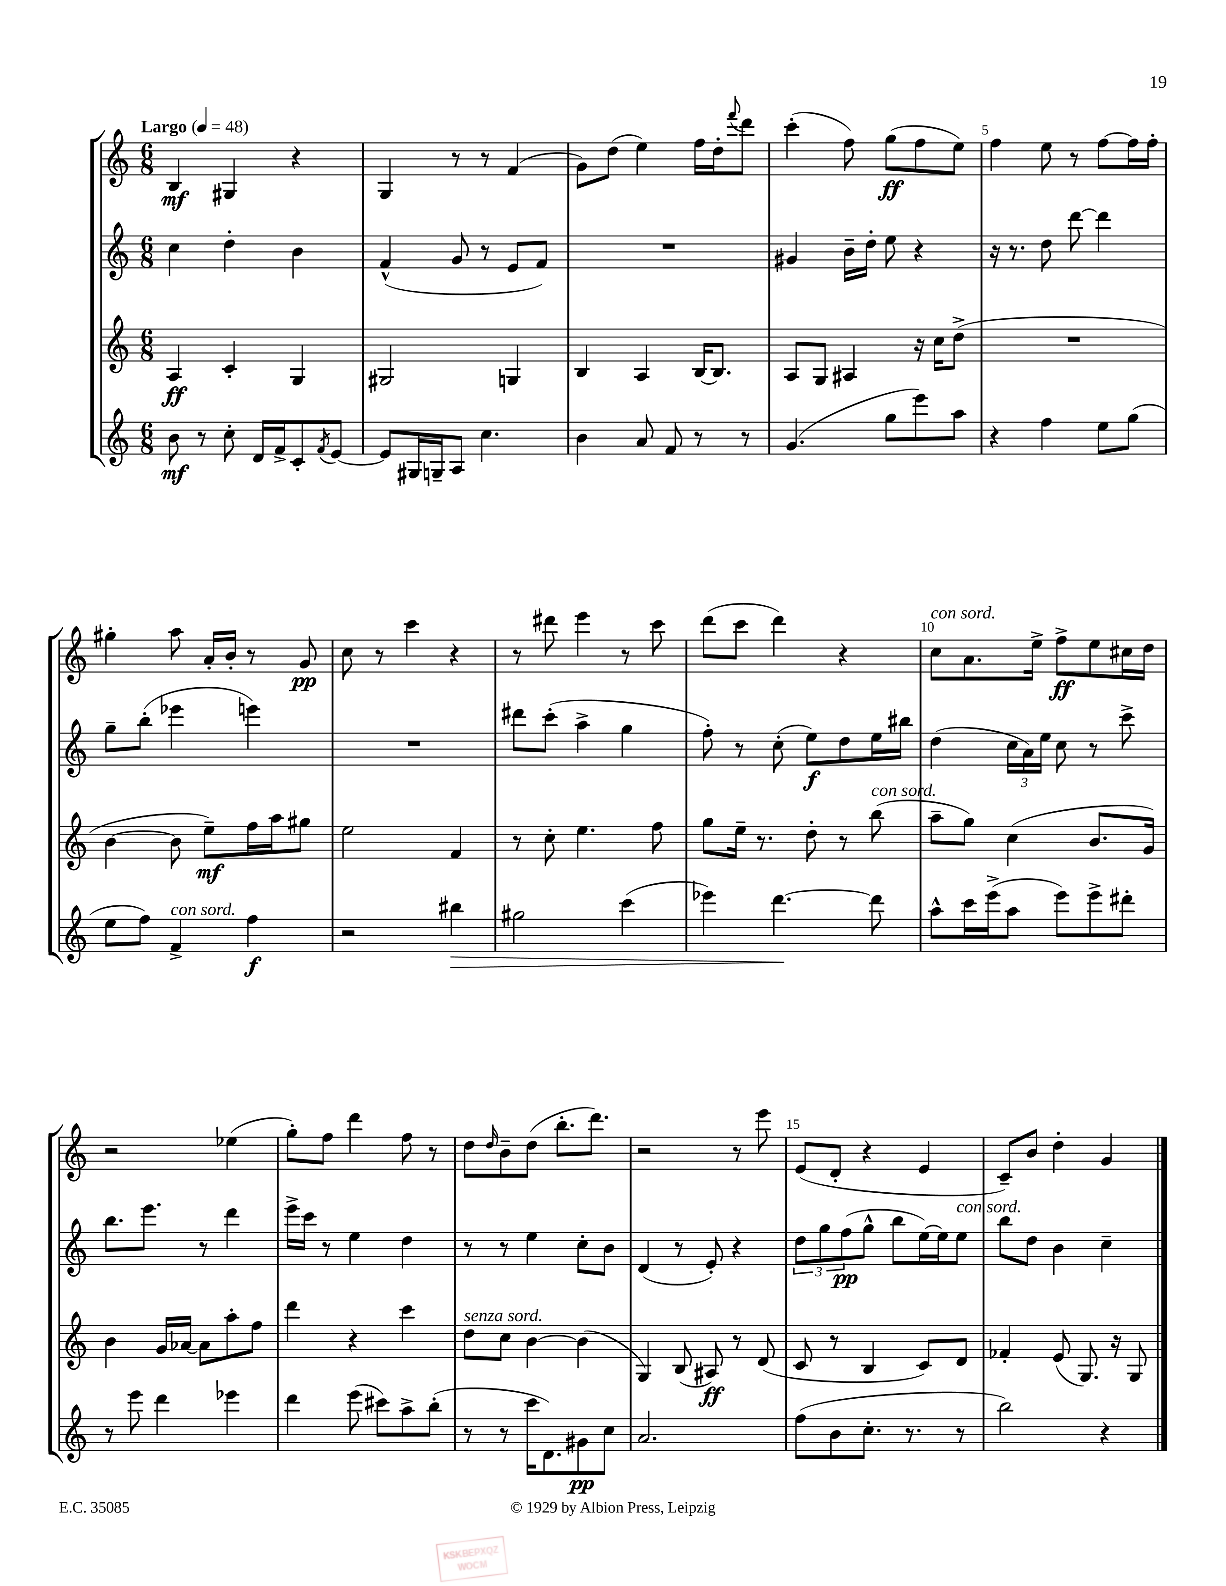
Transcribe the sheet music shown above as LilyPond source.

<<
\new StaffGroup <<
\new Staff = "s0" {
    \clef treble \key c \major \numericTimeSignature \time 6/8 \tempo "Largo" 4 = 48
    b4\mf gis4 r4 |
    g4 r8 r8 f'4( |
    g'8) d''8( e''4) f''16 d''16-. \appoggiatura { f'''8 } d'''8 |
    c'''4-.( f''8) g''8\ff( f''8 e''8) |
    f''4 e''8 r8 f''8~ f''16 f''16-. |
    gis''4-. a''8 a'16-. b'16-. r8 g'8\pp |
    c''8 r8 c'''4 r4 |
    r8 dis'''8 e'''4 r8 c'''8 |
    d'''8( c'''8 d'''4) r4 |
    c''8^\markup { \italic "con sord." } a'8. e''16-> f''8->\ff e''8 cis''16 d''16 |
    r2 ees''4( |
    g''8-.) f''8 d'''4 f''8 r8 |
    d''8 \grace { d''16 } b'8-- d''8( b''8.-. d'''8.) |
    r2 r8 e'''8 |
    e'8( d'8-. r4 e'4 |
    c'8--) b'8 d''4-. g'4 \bar "|." |
}
\new Staff = "s1" {
    \clef treble \key c \major \numericTimeSignature \time 6/8
    c''4 d''4-. b'4 |
    f'4-^( g'8 r8 e'8 f'8) |
    R2. |
    gis'4 b'16-- d''16-. e''8 r4 |
    r16 r8. d''8 d'''8~ d'''4 |
    g''8-- b''8-.( ees'''4 e'''4) |
    R2. |
    dis'''8 c'''8-.( a''4-> g''4 |
    f''8-.) r8 c''8-.( e''8\f) d''8 e''16 bis''16 |
    d''4( \tuplet 3/2 { c''16 a'16) e''16 } c''8 r8 c'''8-> |
    b''8. e'''8. r8 d'''4 |
    e'''16-> c'''16 r8 e''4 d''4 |
    r8 r8 e''4 c''8-. b'8 |
    d'4( r8 e'8-.) r4 |
    \tuplet 3/2 { d''8 g''8 f''8\pp( } g''8-^ b''8 e''16~) e''16 e''8^\markup { \italic "con sord." } |
    b''8 d''8 b'4 c''4-- \bar "|." |
}
\new Staff = "s2" {
    \clef treble \key c \major \numericTimeSignature \time 6/8
    a4\ff c'4-. g4 |
    gis2 g4 |
    b4 a4 b16~ b8. |
    a8 g8 ais4 r16 c''16 d''8->( |
    R2. |
    b'4~ b'8 e''8--\mf) f''16 a''16 gis''8 |
    e''2 f'4 |
    r8 c''8-. e''4. f''8 |
    g''8 e''16-- r8. d''8-. r8 b''8^\markup { \italic "con sord." }( |
    a''8-- g''8) c''4( b'8. g'16) |
    b'4 g'16 aes'16~ aes'8 a''8-. f''8 |
    d'''4 r4 c'''4 |
    d''8^\markup { \italic "senza sord." } c''8 b'4~ b'4( |
    g4) b8( ais8\ff) r8 d'8( |
    c'8 r8 b4 c'8) d'8 |
    fes'4-. e'8( g8.) r16 g8 \bar "|." |
}
\new Staff = "s3" {
    \clef treble \key c \major \numericTimeSignature \time 6/8
    b'8\mf r8 c''8-. d'16 f'16-> c'8-. \acciaccatura { f'8 } e'8~ |
    e'8 gis16 g16-- a8 c''4. |
    b'4 a'8 f'8 r8 r8 |
    g'4.( g''8 e'''8) a''8 |
    r4 f''4 e''8 g''8( |
    e''8 f''8) f'4->^\markup { \italic "con sord." } f''4\f |
    r2 bis''4\> |
    gis''2 c'''4( |
    ees'''4) d'''4.~\! d'''8 |
    a''8-^ c'''16 e'''16->( a''8 e'''8) e'''8-> dis'''8-. |
    r8 e'''8 d'''4 ees'''4 |
    d'''4 e'''8( cis'''8) a''8-> b''8-.( |
    r8 r8 c'''16 d'8.) gis'8\pp c''8 |
    a'2. |
    f''8( b'8 c''8.-. r8. r8 |
    b''2) r4 \bar "|." |
}
>>
>>
\layout { \context { \Score \override BarNumber.break-visibility = ##(#f #t #t) barNumberVisibility = #(every-nth-bar-number-visible 5) } }
